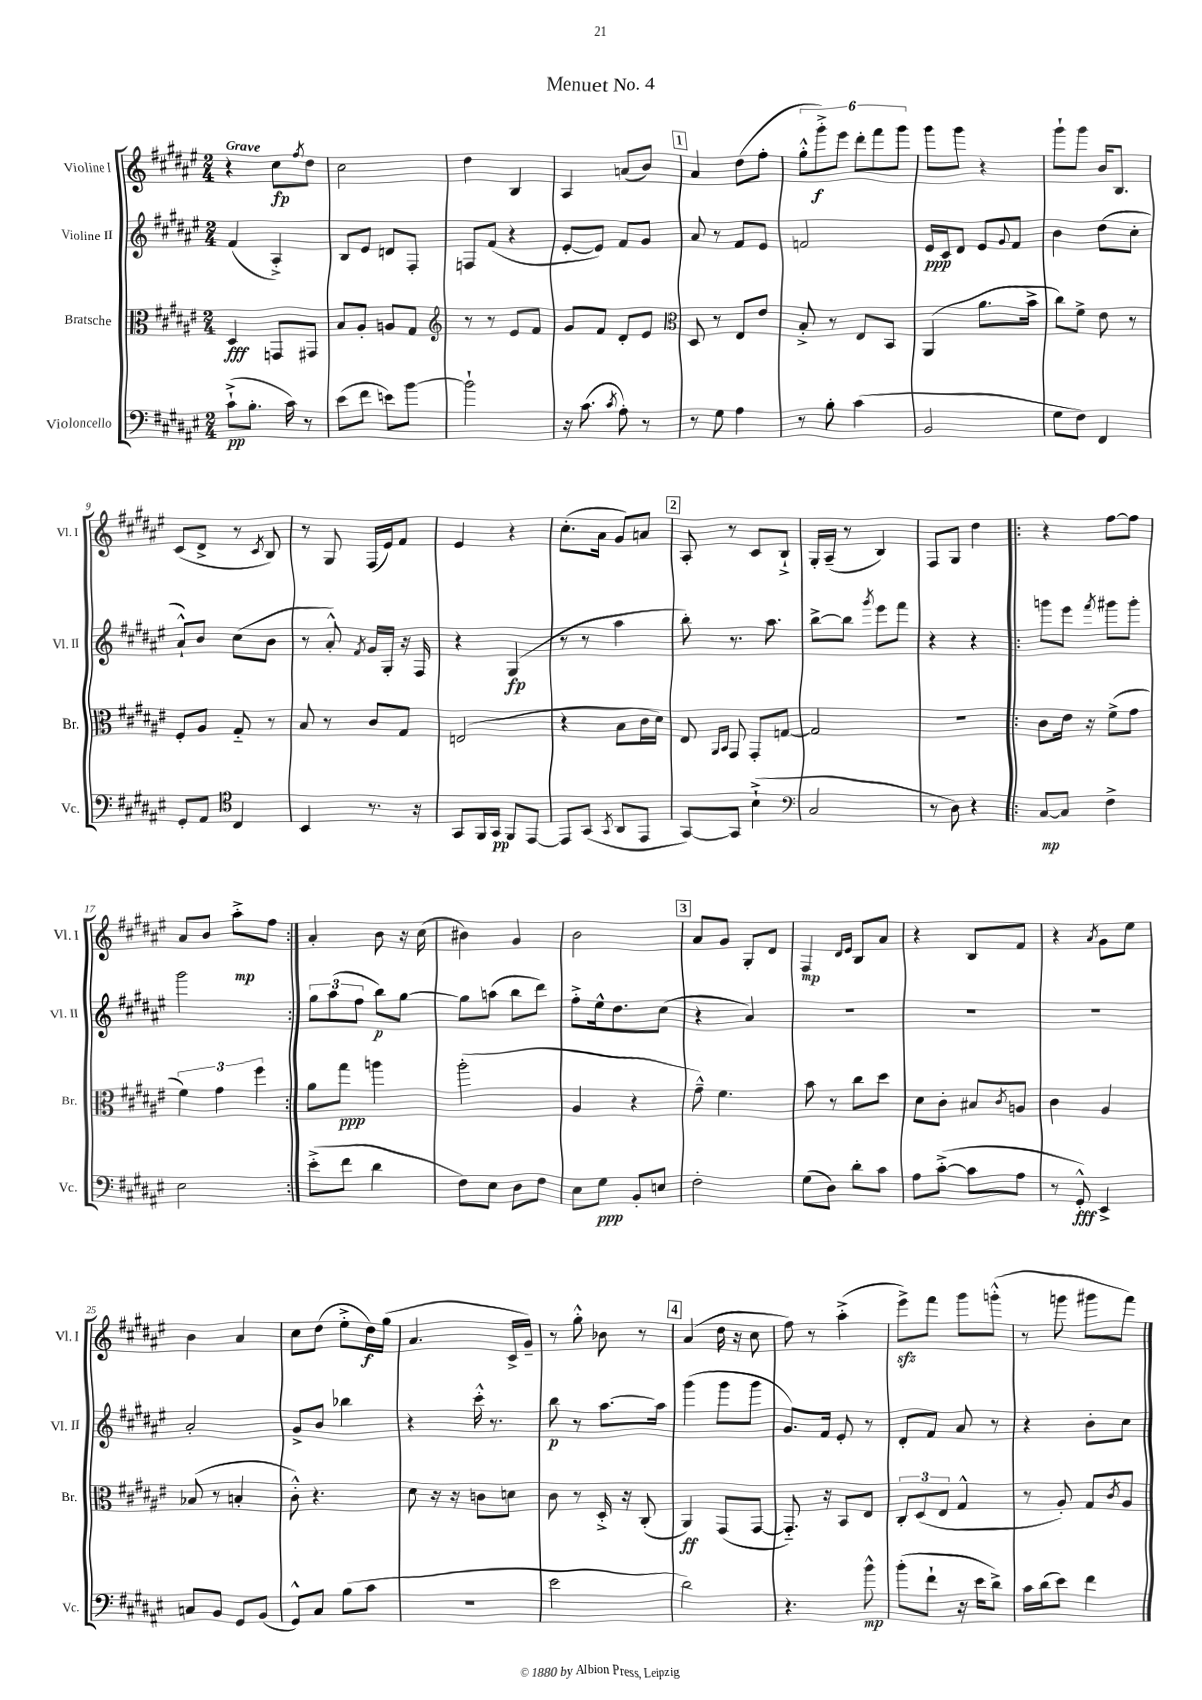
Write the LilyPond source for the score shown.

\header { title = "Menuet No. 4" }
<<
\new StaffGroup <<
\new Staff = "s0" \with { instrumentName = "Violine I" shortInstrumentName = "Vl. I" } {
    \clef treble \key fis \major \numericTimeSignature \time 2/4 \tempo "Grave"
    r4 cis''8\fp \acciaccatura { fis''8 } dis''8 |
    cis''2 |
    dis''4 b4 |
    ais4 a'8( b'8) |
    \mark \markup { \box "1" } ais'4 dis''8( fis''8-. |
    \tuplet 6/4 { gis''8-.-^ gis'''8-.->\f) eis'''8 dis'''8-. fis'''8 gis'''8 } |
    gis'''8 gis'''8 r4 |
    gis'''8-! gis'''8 b'16 b8. |
    cis'8( dis'8-> r8 \acciaccatura { cis'8 } b8) |
    r8 gis8 fis16( eis'16) fis'8 |
    eis'4 r4 |
    cis''8.-.( ais'16 gis'8) a'8 |
    \mark \markup { \box "2" } ais8-. r8 cis'8 b8-!-> |
    gis16-. ais16--( r8 b4) |
    fis8 gis8 dis''4 |
    \repeat volta 2 { r4 fis''8~ fis''8 |
    ais'8 b'8 ais''8-.->\mp fis''8 | }
    ais'4-. b'8 r16 cis''16( |
    bis'4) gis'4 |
    b'2 |
    \mark \markup { \box "3" } ais'8 gis'8 gis8-. dis'8 |
    fis4\mp \grace { dis'16 eis'16 } b8 ais'8 |
    r4 b8 fis'8 |
    r4 \acciaccatura { ais'8 } gis'8 eis''8 |
    b'4 ais'4 |
    cis''8 dis''8( eis''8-.-> dis''16\f) gis''16( |
    ais'4. cis'16-> gis'16--) |
    r8 gis''8-.-^ bes'8 r8 |
    \mark \markup { \box "4" } ais'4( dis''16 r16 cis''8 |
    fis''8) r8 ais''4-.->( |
    eis'''8->\sfz) fis'''8 gis'''8 g'''8-.-^( |
    r8 g'''8 gis'''8 fis'''8) \bar "|." |
}
\new Staff = "s1" \with { instrumentName = "Violine II" shortInstrumentName = "Vl. II" } {
    \clef treble \key fis \major \numericTimeSignature \time 2/4
    fis'4( ais4-.->) |
    b8 eis'8 d'8 fis8-. |
    f8 fis'8( r4 |
    eis'8~-. eis'8) fis'8 gis'8 |
    \mark \markup { \box "1" } ais'8 r8 fis'8 eis'8 |
    f'2 |
    eis'16\ppp cis'16 dis'8 eis'8 \appoggiatura { gis'8 } fis'8 |
    b'4 dis''8( cis''8-. |
    ais'8-!-^) b'8 cis''8( b'8 |
    r8 ais'8-.-^) \acciaccatura { fis'8 } gis'16 gis16-. r16 fis16 |
    r4 gis4\fp( |
    r8 r8 ais''4 |
    \mark \markup { \box "2" } b''8-.) r8. ais''8. |
    b''8~-> b''8 \acciaccatura { gis'''8 } eis'''8 fis'''8 |
    r4 r4 |
    \repeat volta 2 { g'''8 eis'''8 \acciaccatura { fis'''8 } gis'''8 gis'''8-. |
    gis'''2 | }
    \tuplet 3/2 { gis''8 ais''8( fis''8 } b''8\p) gis''8~ |
    gis''8 a''8( b''8 dis'''8) |
    fis''8-.-> eis''16-^ dis''8. cis''8( |
    \mark \markup { \box "3" } r4 ais'4) |
    R2 |
    R2 |
    R2 |
    ais'2-. |
    gis'8-> b'8 bes''4 |
    r4 cis'''16-.-^ r8. |
    b''8\p r8 ais''8.~ ais''16 |
    \mark \markup { \box "4" } gis'''4( gis'''8 gis'''8 |
    gis'8.) fis'16 eis'8-. r8 |
    dis'8-. fis'8 ais'8 r8 |
    r4 b'8-. cis''8 \bar "|." |
}
\new Staff = "s2" \with { instrumentName = "Bratsche" shortInstrumentName = "Br." } {
    \clef alto \key fis \major \numericTimeSignature \time 2/4
    dis4\fff g,8 gis,8 |
    b8 ais8-. a8 gis8 |
    \clef treble r8 r8 eis'8 fis'8 |
    gis'8 fis'8 dis'8-. eis'8 |
    \mark \markup { \box "1" } \clef alto dis8 r8 eis8 eis'8 |
    b8-.-> r8 eis8 b,8 |
    ais,4( ais'8. b'16-> |
    cis''8) fis'8-> eis'8 r8 |
    fis8-. ais8 gis8-_ r8 |
    b8 r8 cis'8 gis8 |
    e2( |
    r4 b8 cis'16 dis'16) |
    \mark \markup { \box "2" } eis8 \grace { ais,16 b,16 } gis,8 gis,8-. g8~ |
    g2 |
    R2 |
    \repeat volta 2 { cis'8 eis'16 r16 fis'8->( gis'8 |
    \tuplet 3/2 { fis'4) gis'4 fis''4 } | }
    ais'8 gis''8\ppp a''4 |
    ais''2-.( |
    ais4 r4 |
    \mark \markup { \box "3" } gis'8---^) fis'4. |
    b'8 r8 cis''8 dis''8 |
    dis'8 cis'8-. bis8 \acciaccatura { cis'8 } a8 |
    cis'4 ais4 |
    bes8( r8 b4-. |
    cis'8-.-^) r4. |
    dis'8 r16 r16 c'8 d'8 |
    cis'8 r8 dis16-.-> r16 cis8-.( |
    \mark \markup { \box "4" } ais,4\ff) gis,8( gis,8~ |
    gis,8.-_) r16 b,8 eis8 |
    \tuplet 3/2 { cis8-. dis8( eis8 } gis4-^ |
    r8 ais8-.) gis8 \acciaccatura { cis'8 } ais8 \bar "|." |
}
\new Staff = "s3" \with { instrumentName = "Violoncello" shortInstrumentName = "Vc." } {
    \clef bass \key fis \major \numericTimeSignature \time 2/4
    cis'8-!->\pp( b8.-. cis'16) r8 |
    eis'8( fis'8 e'8) b'8~ |
    b'2-! |
    r16 cis'8.( \acciaccatura { cis'8 } ais8-.) r8 |
    \mark \markup { \box "1" } r8 gis8 ais4 |
    r8 b8-. cis'4( |
    b,2 |
    gis8 fis8) fis,4 |
    gis,8-. ais,8 \clef tenor cis4 |
    b,4 r8. r16 |
    gis,8 fis,16 gis,16\pp fis,8 eis,8~ |
    eis,8 gis,8( \acciaccatura { gis,8 } ais,8 eis,8 |
    \mark \markup { \box "2" } gis,8~) gis,8 b4-!->( |
    \clef bass cis2 |
    r8 dis8) r4 |
    \repeat volta 2 { cis8~\mp cis8 fis4-> |
    eis2 | }
    eis'8-.->( fis'8 dis'4 |
    fis8) eis8 dis8 fis8 |
    eis8 gis8\ppp b,8-. e8 |
    \mark \markup { \box "3" } fis2-. |
    gis8( dis8) dis'8-. cis'8 |
    ais8 cis'8~-.->( cis'8 ais8 |
    r8 gis,8-.-^\fff) eis,4-> |
    c8 b,8 gis,8 b,8( |
    gis,8-^) cis8 b8( cis'8 |
    r2 |
    eis'2 |
    \mark \markup { \box "4" } dis'2) |
    r4. b'8-^\mp |
    b'8-.( fis'8-! r16 eis'16 dis'8->) |
    cis'16 dis'16( eis'8) fis'4 \bar "|." |
}
>>
>>
